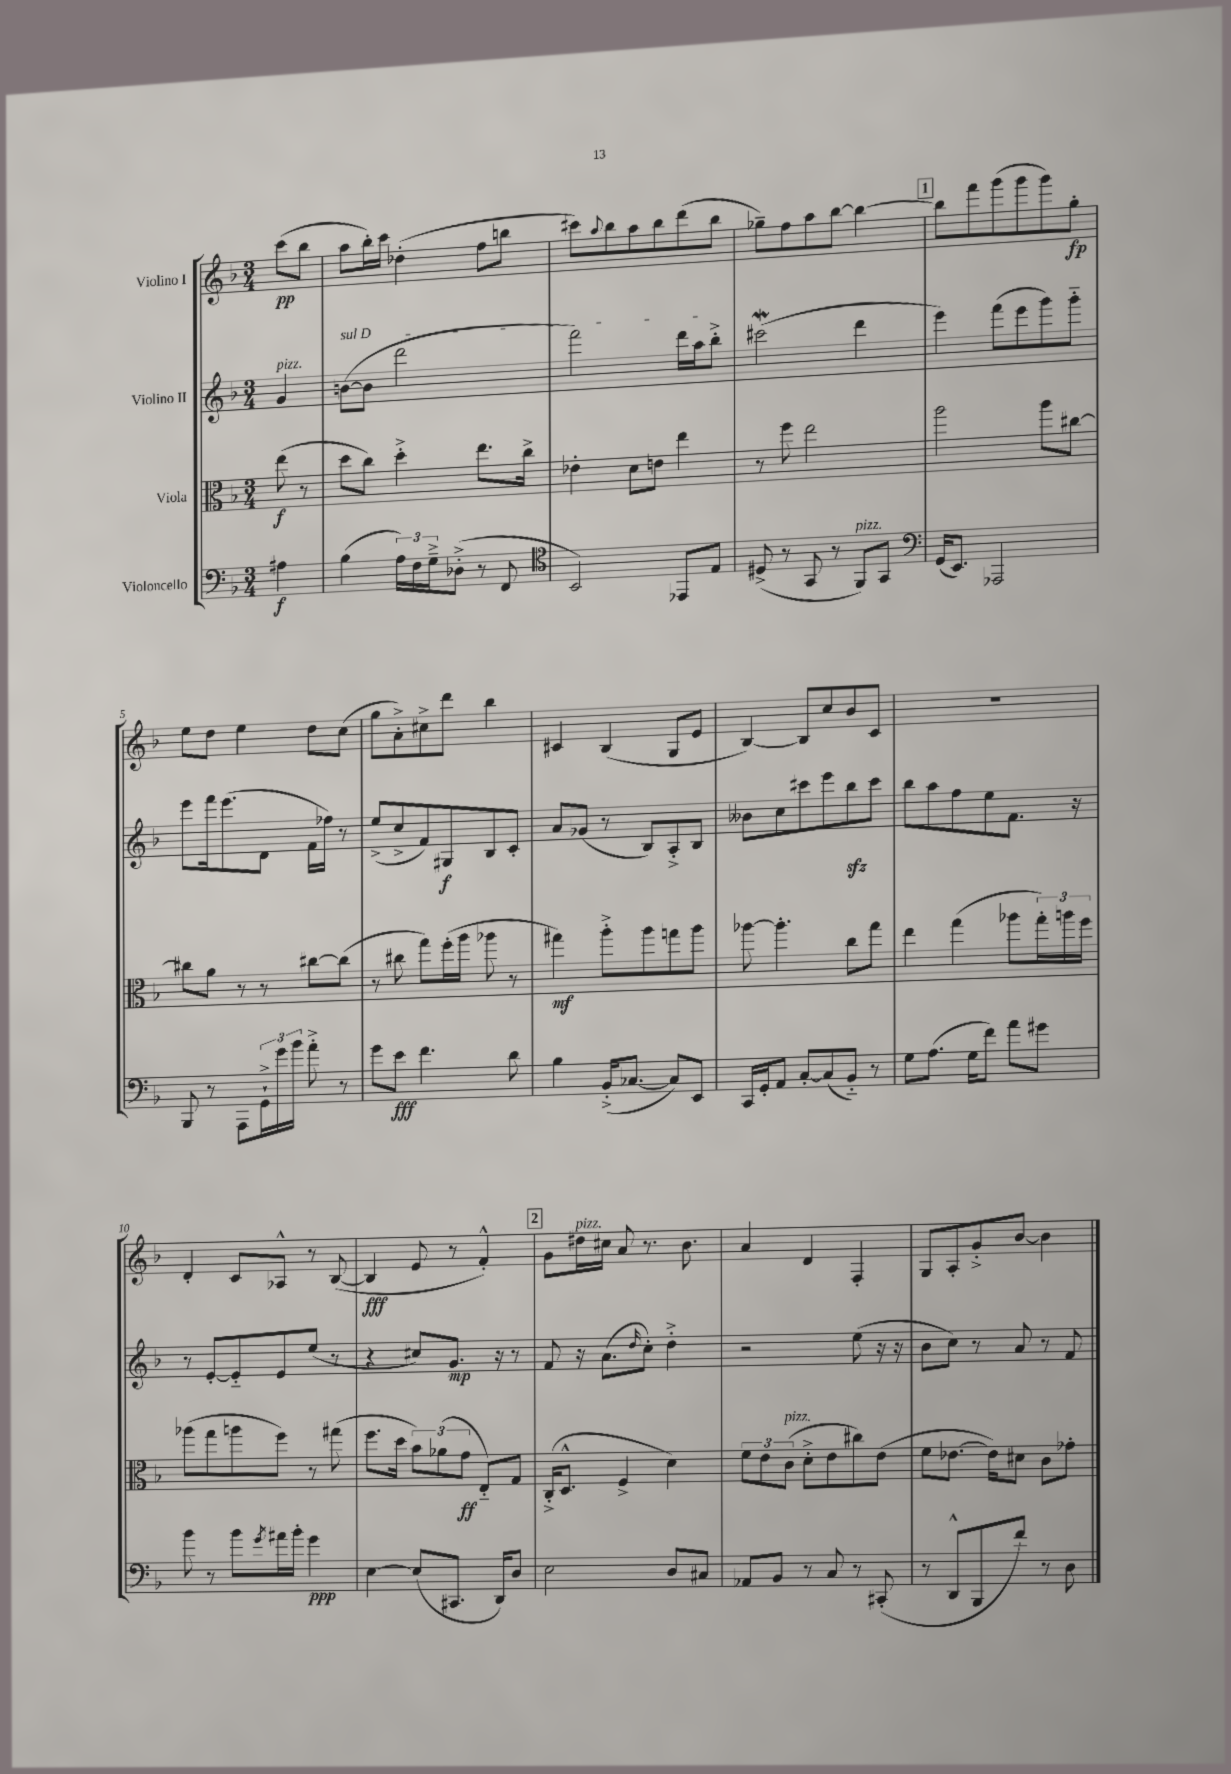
<<
\new StaffGroup <<
\new Staff = "s0" \with { instrumentName = "Violino I" } {
    \clef treble \key f \major \numericTimeSignature \time 3/4 \partial 4
    c'''8\pp( bes''8 |
    a''8 bes''16-.) c'''16 des''4-.( f''8 b''8 |
    cis'''8) \appoggiatura { a''8 } bes''8 a''8 bes''8 d'''8( bes''8 |
    ges''8--) f''8 a''8 bes''8~ bes''4~ |
    \mark \markup { \box "1" } bes''8 f'''8 g'''8( g'''8 g'''8) g''8-.\fp |
    e''8 d''8 e''4 d''8 c''8( |
    g''8 a'8-.->) cis''8-> d'''8 bes''4 |
    cis'4 bes4( g8 e'8 |
    bes4~) bes8 c''8 bes'8 c'8 |
    R2. |
    d'4-. c'8 aes8-^ r8 bes8~( |
    bes4\fff e'8 r8 f'4-.-^) |
    \mark \markup { \box "2" } g'8 dis''16^\markup { \italic "pizz." } cis''16 a'8 r8. bes'8. |
    a'4 d'4 f4-. |
    g8 a8-. g'8-.-> bes'8~ bes'4 \bar "|." |
}
\new Staff = "s1" \with { instrumentName = "Violino II" } {
    \clef treble \key f \major \numericTimeSignature \time 3/4 \partial 4
    g'4^\markup { \italic "pizz." } |
    \once \override TextSpanner.bound-details.left.text = \markup { \italic "sul D" } b'8~\startTextSpan( b'8 d'''2 |
    f'''2) d'''16 a''16 bes''8-.->\stopTextSpan |
    cis'''2\mordent( d'''4 |
    \mark \markup { \box "1" } e'''4) f'''8( e'''8 g'''8) g'''8-_ |
    e'''8 f'''16 e'''8.( d'8 f'16 fes''16) r8 |
    e''8->( c''8-> f'8) gis8\f bes8 c'8-. |
    a'8 ges'8( r8 bes8) a8-.-> bes8 |
    beses'8 c''8 cis'''8 e'''8 bes''8\sfz cis'''8 |
    bes''8 a''8 f''8 e''8 f'8. r16 |
    r8 e'8~-. e'8-_ e'8 e''8( r8 |
    r4 cis''8) g'8.\mp r16 r8 |
    \mark \markup { \box "2" } f'8 r16 a'8.( \grace { d''16 } c''8-.) d''4-.-> |
    r2 e''8( r16 r16 |
    bes'8 c''8) r8 a'8 r8 f'8 \bar "|." |
}
\new Staff = "s2" \with { instrumentName = "Viola" } {
    \clef alto \key f \major \numericTimeSignature \time 3/4 \partial 4
    e''8\f( r8 |
    d''8 c''8) d''4-.-> e''8. c''16-> |
    ees'4-. d'8 e'8 e''4 |
    r8 f''8 e''2 |
    \mark \markup { \box "1" } a''2 a''8 cis''8~ |
    cis''8 a'8 r8 r8 cis''8~ cis''8( |
    r8 cis''8 g''8) f''16-.( a''16 aes''8 r8 |
    gis''4\mf) a''8-.-> a''8 g''8 a''8 |
    aes''8~ aes''4.-. c''8 g''8 |
    e''4 g''4( aes''8 \tuplet 3/2 { g''16-.) a''16 f''16 } |
    aes''8( g''8 a''8 f''8) r8 gis''8( |
    f''8. d''16 \tuplet 3/2 { bes'8) aes'8( g'8\ff } e8-_) g8 |
    \mark \markup { \box "2" } c16-.->( d8.-^ f4-> d'4) |
    \tuplet 3/2 { f'8 e'8 c'8^\markup { \italic "pizz." }( } d'8-.-> e'8 cis''8) e'8( |
    f'8 ees'8.~ ees'16) dis'8 c'8 ges'8-. \bar "|." |
}
\new Staff = "s3" \with { instrumentName = "Violoncello" } {
    \clef bass \key f \major \numericTimeSignature \time 3/4 \partial 4
    ais4\f |
    bes4( \tuplet 3/2 { a16) f16 g16---> } des8-.->( r8 f,8 |
    \clef tenor bes,2) ees,8 e8 |
    dis8->( r8 g,8 r8 f,8^\markup { \italic "pizz." }) g,8 |
    \mark \markup { \box "1" } \clef bass g,16( e,8.) aes,,2 |
    bes,,8 r8 a,,8 \tuplet 3/2 { g,16-!-> g'16 bes'16 } a'8-.-> r8 |
    g'8 e'8\fff f'4. d'8 |
    bes4 bes,16-.->( ces8.~ ces8) e,8 |
    c,16 g,16-. a,8 c8~-. c8( bes,8-_) r8 |
    g8 a8.( g16 f'8) a'8 gis'8 |
    bes'8 r8 bes'8 \acciaccatura { g'8 } ais'16 bes'16-. g'4\ppp |
    e4~ e8( cis,8. d,16) d8 |
    \mark \markup { \box "2" } e2 d8 cis8 |
    aes,8 bes,8 r8 c8 r8 cis,8-.( |
    r8 d,8-^ bes,,8 f'8) r8 d8 \bar "|." |
}
>>
>>
